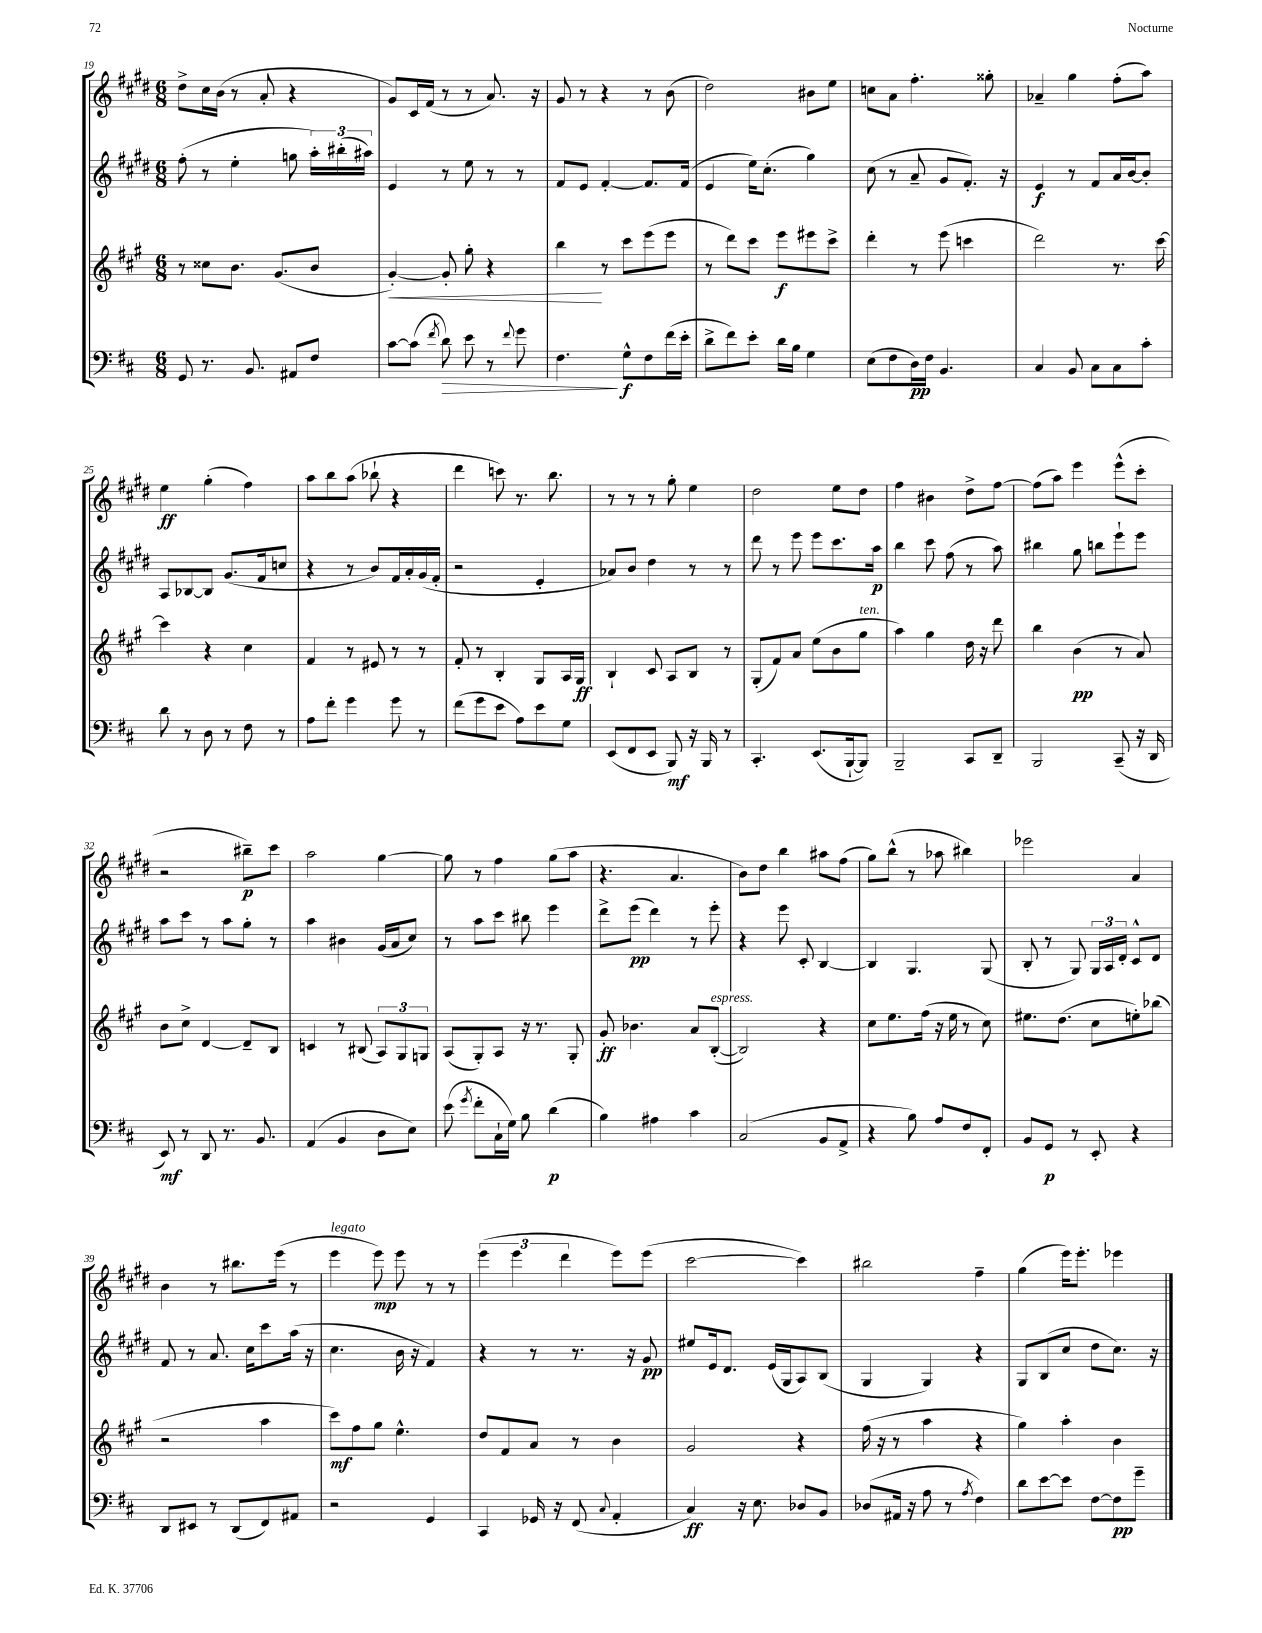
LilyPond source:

<<
\new StaffGroup <<
\new Staff = "s0" {
    \clef treble \key e \major \numericTimeSignature \time 6/8
    \autoBeamOff dis''8[-> cis''16 b'16]( r8 a'8-. r4 |
    gis'8[) cis'16 fis'16]( r8 r8 a'8.) r16 |
    gis'8 r8 r4 r8 b'8( |
    dis''2) bis'8[ e''8] |
    c''8[ a'8] fis''4.-. gisis''8-. |
    aes'4-- gis''4 fis''8[-.( a''8]) |
    e''4\ff gis''4-.( fis''4) |
    a''8[ b''8 a''8]( bes''8-! r4 |
    dis'''4 c'''8) r8. b''8. |
    r8 r8 r8 gis''8-. e''4 |
    dis''2 e''8[ dis''8] |
    fis''4 bis'4 dis''8[-> fis''8]~ |
    fis''8[( a''8]) e'''4 e'''8[-^( cis'''8]-. |
    r2 bis''8[--\p) cis'''8] |
    a''2 gis''4~ |
    gis''8 r8 fis''4 gis''8[( a''8] |
    r4. a'4. |
    b'8[) dis''8] b''4 ais''8[ fis''8]( |
    gis''8[) b''8]-^( r8 aes''8 bis''4) |
    ees'''2 a'4 |
    b'4 r8 bis''8.[ e'''16]( r8 |
    e'''4^\markup { \italic "legato" } e'''8\mp) e'''8 r8 r8 |
    \tuplet 3/2 { e'''4( e'''4 dis'''4 } e'''8[) e'''8]( |
    cis'''2~ cis'''4) |
    bis''2 fis''4-- |
    gis''4( e'''16[) e'''8.]-. ees'''4 \bar "|." |
}
\new Staff = "s1" {
    \clef treble \key e \major \numericTimeSignature \time 6/8
    \autoBeamOff fis''8-.( r8 e''4-. g''8 \tuplet 3/2 { a''16[-.) bis''16-.( ais''16]) } |
    e'4 r8 e''8 r8 r8 |
    fis'8[ e'8] fis'4~-. fis'8.[ fis'16]( |
    e'4 e''16[) cis''8.]-.( gis''4) |
    cis''8( r8 a'8-- gis'8[ fis'8.]-.) r16 |
    e'4\f r8 fis'8[ a'16 b'16~ b'8]-. |
    a8[ bes8~ bes8] gis'8.[( fis'16 c''8] |
    r4 r8 b'8[) fis'16 a'16-. gis'16( fis'16]-. |
    r2 e'4-. |
    aes'8[) b'8] dis''4 r8 r8 |
    dis'''8 r8 e'''8 e'''8[ cis'''8. a''16]\p |
    b''4 cis'''8 fis''8( r8 a''8) |
    bis''4 gis''8 b''8[ e'''8-! e'''8] |
    a''8[ cis'''8] r8 a''8[ gis''8]-. r8 |
    a''4 bis'4 gis'16[( a'16 cis''8]) |
    r8 a''8[ cis'''8] bis''8 e'''4 |
    dis'''8[-> e'''8]\pp( dis'''4) r8 e'''8-. |
    r4 e'''8 cis'8-. b4~ |
    b4 gis4. gis8( |
    b8-. r8 gis8) \tuplet 3/2 { gis16[ a16 dis'16]-. } cis'8[-^ dis'8] |
    fis'8 r8 a'8. cis''16[ cis'''8 a''16]( r16 |
    cis''4. b'16 r16 fis'4) |
    r4 r8 r8. r16 gis'8\pp |
    eis''8[ e'16 dis'8.] e'16[( gis16 a8) b8]( |
    gis4 gis4) r4 |
    gis8[ b8( cis''8] dis''8[ cis''8.]) r16 \bar "|." |
}
\new Staff = "s2" {
    \clef treble \key a \major \numericTimeSignature \time 6/8
    \autoBeamOff r8 cisis''8[ b'8.] gis'8.[( b'8] |
    gis'4~-.\<) gis'8-. gis''8-. r4 |
    b''4\! r8 cis'''8[ e'''8( e'''8] |
    r8 d'''8[) cis'''8] e'''8[\f eis'''8 cis'''8]-> |
    d'''4-. r8 e'''8( c'''4 |
    d'''2) r8. cis'''16~ |
    cis'''4 r4 cis''4 |
    fis'4 r8 eis'8 r8 r8 |
    fis'8-. r8 b4-. gis8[ a16 gis16]\ff |
    b4-! cis'8 a8[ b8] r8 |
    gis8[-.( fis'8) a'8] e''8[( b'8 gis''8]^\markup { \italic "ten." } |
    a''4) gis''4 d''16 r16 d'''8 |
    b''4 b'4\pp( r8 a'8) |
    b'8[ cis''8]-> d'4~ d'8[-- b8] |
    c'4 r8 bis8( \tuplet 3/2 { a8[) gis8 g8] } |
    a8[( gis8-.) a8] r16 r8. gis8-. |
    gis'8-.\ff bes'4. a'8[ b8]~-.^\markup { \italic "espress." }( |
    b2) r4 |
    cis''8[ e''8. fis''16]( r16 e''16 r8 cis''8) |
    eis''8.[ d''8.]( cis''8[ e''8-.) bes''8]( |
    r2 a''4 |
    cis'''8[\mf) fis''8 gis''8] e''4.-^ |
    d''8[ fis'8 a'8] r8 b'4 |
    gis'2 r4 |
    fis''16( r16 r8 a''4 r4 |
    gis''4) a''4-. b'4 \bar "|." |
}
\new Staff = "s3" {
    \clef bass \key d \major \numericTimeSignature \time 6/8
    \autoBeamOff g,8 r8. b,8. ais,8[ fis8] |
    cis'8[~ cis'8]( \acciaccatura { fis'8 } d'8\>) e'8 r8 \appoggiatura { fis'8 } g'8 |
    fis4.\! g8[-^\f fis8 fis'16( e'16]-. |
    d'8[-> fis'8) e'8]-. d'16[ b16] g4 |
    e8[( fis8 d16\pp) fis16] b,4. |
    cis4 b,8 cis8[ cis8 cis'8]-. |
    d'8 r8 d8 r8 fis8 r8 |
    a8[ fis'8]-. g'4 g'8 r8 |
    fis'8[( g'8 e'8] a8[) e'8 g8] |
    e,8[( fis,8 e,8] b,,8\mf) r16 b,,16 r8 |
    cis,4.-. e,8.[( b,,16~-! b,,8]) |
    b,,2-- cis,8[ d,8]-- |
    b,,2 cis,8--( r16 d,16 |
    e,8\mf) r8 d,8 r8. b,8. |
    a,4( b,4 d8[ e8]) |
    e'8( \acciaccatura { g'8 } fis'8[-. cis16-! g16]) b8 d'4\p( |
    b4) ais4 cis'4 |
    cis2( b,8[ a,8]-> |
    r4 b8) a8[ fis8 fis,8]-. |
    b,8[ g,8]\p r8 e,8-. r4 |
    d,8[ eis,8] r8 d,8[( fis,8) ais,8] |
    r2 g,4 |
    cis,4 ges,16 r16 fis,8( \appoggiatura { cis8 } a,4-. |
    cis4\ff) r16 e8. des8[ b,8] |
    des8[( ais,16] r16 a8 r8 \acciaccatura { a8 } fis4) |
    d'8[ e'8~ e'8] fis8[~ fis8\pp g'8]-- \bar "|." |
}
>>
>>
\layout { \context { \Score currentBarNumber = #19 } }
